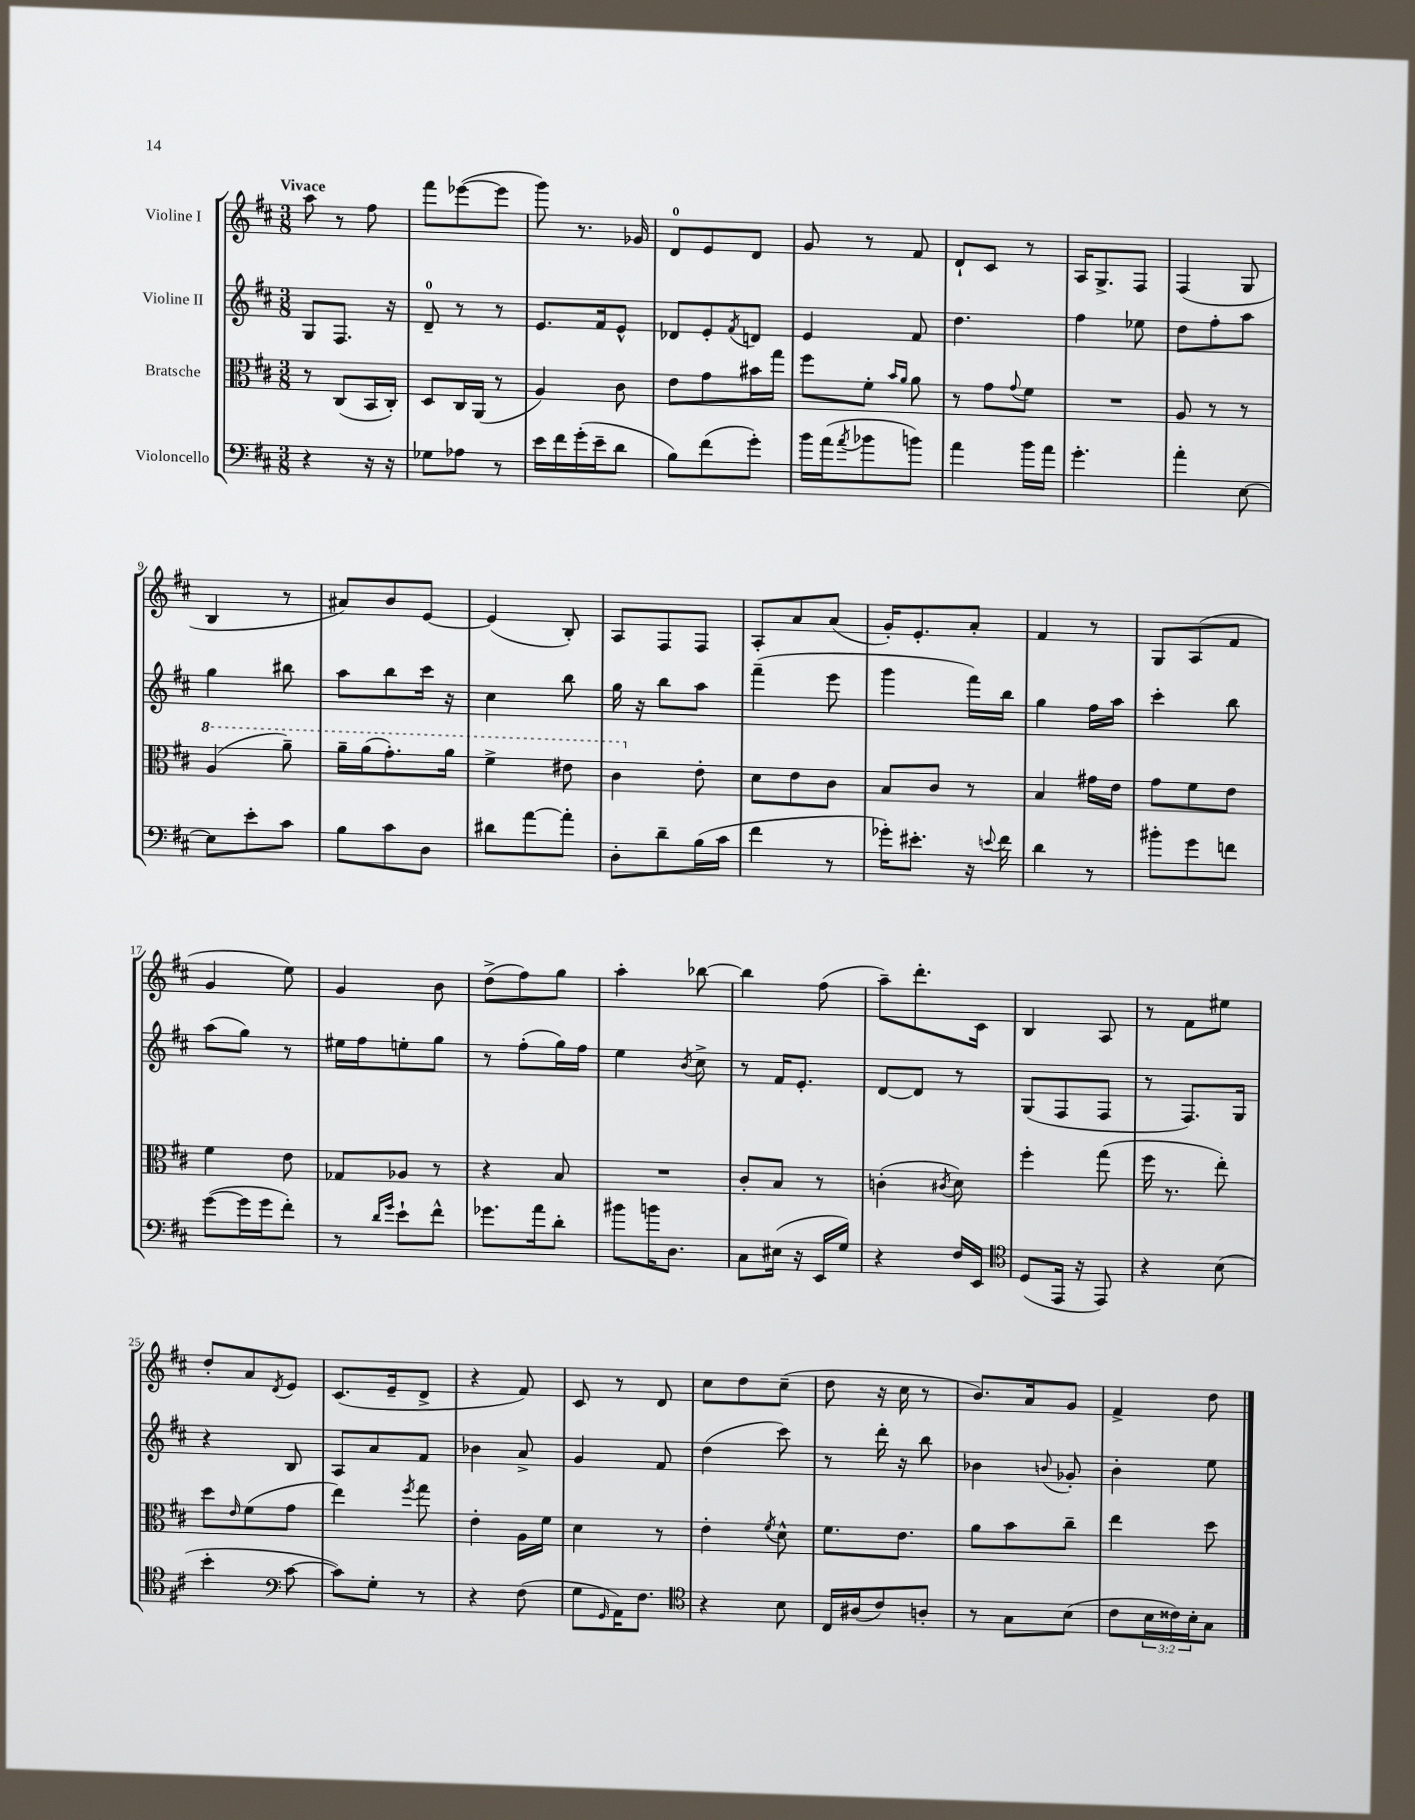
<<
\new StaffGroup <<
\new Staff = "s0" \with { instrumentName = "Violine I" } {
    \clef treble \key d \major \numericTimeSignature \time 3/8 \tempo "Vivace"
    a''8 r8 fis''8 |
    fis'''8 ees'''8~( ees'''8 |
    g'''8) r8. ges'16 |
    d'8-0 e'8 d'8 |
    g'8 r8 fis'8 |
    d'8-! cis'8 r8 |
    a16 g8.-> fis8 |
    fis4( g8 |
    b4 r8 |
    ais'8) b'8 e'8~ |
    e'4( b8-.) |
    a8 fis8 fis8 |
    a8-. a'8 a'8( |
    g'16-.) e'8.-. a'8-. |
    fis'4 r8 |
    g8 a8( fis'8 |
    g'4 e''8) |
    g'4 b'8 |
    d''8->( fis''8) g''8 |
    a''4-. bes''8~ |
    bes''4 fis''8( |
    a''8--) d'''8.-. cis'16 |
    b4 a8 |
    r8 fis'8 eis''8 |
    d''8-. a'8 \acciaccatura { d'8 } e'8 |
    cis'8.( e'16-- d'8-> |
    r4 fis'8) |
    cis'8 r8 d'8 |
    cis''8 d''8 cis''8--( |
    d''8 r16 cis''16 r8 |
    b'8.) a'16 g'8 |
    fis'4-> d''8 \bar "|." |
}
\new Staff = "s1" \with { instrumentName = "Violine II" } {
    \clef treble \key d \major \numericTimeSignature \time 3/8
    g8 fis8. r16 |
    d'8-0-- r8 r8 |
    e'8. fis'16 e'8-^ |
    des'8 e'8-. \acciaccatura { fis'8 } d'8 |
    e'4 fis'8 |
    d''4. |
    fis''4 ees''8 |
    d''8 fis''8-. a''8 |
    g''4 bis''8 |
    a''8 b''8 cis'''16 r16 |
    cis''4 b''8 |
    g''16 r16 b''8 a''8 |
    fis'''4--( e'''8 |
    g'''4 fis'''16) b''16 |
    g''4 fis''16 a''16 |
    cis'''4-. b''8 |
    a''8( g''8) r8 |
    eis''16 fis''16 e''8-. g''8 |
    r8 fis''8-.( g''16) fis''16 |
    e''4 \acciaccatura { b'8 } cis''8-> |
    r8 fis'16 e'8.-. |
    d'8~ d'8 r8 |
    g8( fis8 fis8 |
    r8 fis8.) g16 |
    r4 b8 |
    a8 a'8 fis'8 |
    bes'4 a'8-> |
    g'4 fis'8 |
    d''4( cis'''8) |
    r8 d'''16-. r16 b''8 |
    bes'4 \appoggiatura { b'8 } ges'8-. |
    b'4-. e''8 \bar "|." |
}
\new Staff = "s2" \with { instrumentName = "Bratsche" } {
    \clef alto \key d \major \numericTimeSignature \time 3/8
    r8 cis8( b,16 cis16-.) |
    d8 cis16 a,16( r8 |
    a4) cis'8 |
    e'8 g'8 bis'16 g''16 |
    fis''8 fis'8-. \grace { b'16 a'16 } a'8 |
    r8 g'8 \appoggiatura { g'8 } fis'8 |
    R4. |
    a8 r8 r8 |
    \ottava #1 a'4( a''8--) |
    a''16-- a''16( g''8.-.) a''16 |
    fis''4-> eis''8 |
    cis''4 \ottava #0 e'8-. |
    d'8 e'8 cis'8 |
    b8 cis'8 r8 |
    b4 gis'16 e'16 |
    g'8 fis'8 e'8 |
    fis'4 e'8 |
    ges8 aes8 r8 |
    r4 b8 |
    R4. |
    cis'8-. b8 r8 |
    c'4-.( \acciaccatura { cis'8 } d'8) |
    fis''4-. g''8( |
    fis''16 r8. e''8-.) |
    d''8 \grace { e'16 } fis'8( g'8 |
    e''4) \acciaccatura { fis''8 } g''8 |
    e'4-. a16 fis'16 |
    d'4 r8 |
    e'4-. \acciaccatura { fis'8 } d'8-^ |
    fis'8. e'8. |
    a'8 b'8 cis''8-- |
    e''4 d''8 \bar "|." |
}
\new Staff = "s3" \with { instrumentName = "Violoncello" } {
    \clef bass \key d \major \numericTimeSignature \time 3/8 \override Staff.TupletNumber.text = #tuplet-number::calc-fraction-text
    r4 r16 r16 |
    ges8 aes8 r8 |
    e'16 fis'16 g'16-.( e'16-- d'8 |
    b8) fis'8( g'8-.) |
    b'16 a'16( \acciaccatura { a'8 } bes'8 b'8) |
    a'4 b'16 a'16 |
    g'4.-. |
    a'4-. e8~ |
    e8 e'8-. cis'8 |
    b8 cis'8 d8 |
    dis'8 a'8~ a'8-. |
    d8-. d'8-- b16( cis'16 |
    fis'4 r8 |
    ges'16-.) eis'8.-. r16 \appoggiatura { e'8 } fis'16 |
    d'4 r8 |
    bis'8-. g'8 f'8 |
    g'8~( g'16 g'16 fis'8-.) |
    r8 \grace { d'16 g'16 } e'8-! fis'8-^ |
    ges'8. a'16 d'8-. |
    bis'8 b'16 d8. |
    cis8 eis16( r16 e,16 g16) |
    r4 fis16 e,16 |
    \clef tenor d8( e,16 r16 e,8) |
    r4 b8( |
    b'4-. \clef bass cis'8~ |
    cis'8) g8-. r8 |
    r4 fis8( |
    g8 \grace { g,16 } a,16) fis8. |
    \clef tenor r4 b8 |
    cis16 ais16( cis'8) a8-. |
    r8 g8 b8( |
    cis'8 \tuplet 3/2 { b16 cisis'16) b16-. } g8 \bar "|." |
}
>>
>>
